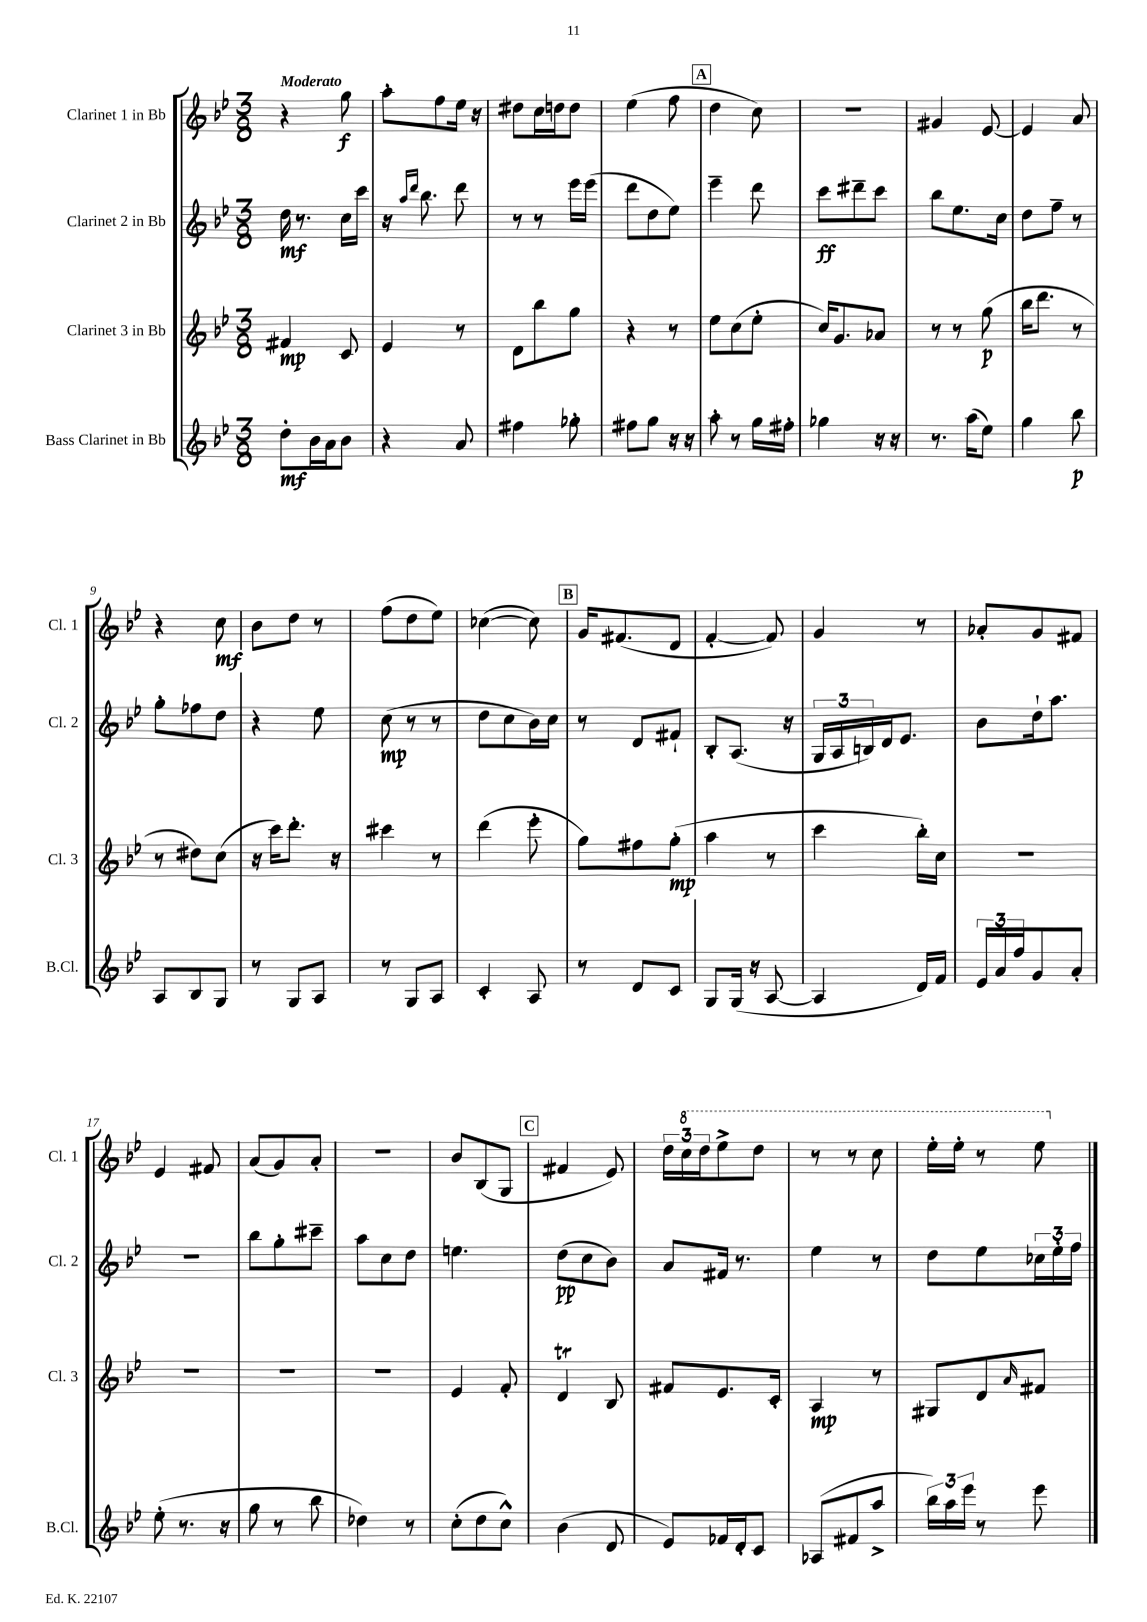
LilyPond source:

<<
\new StaffGroup <<
\new Staff = "s0" \with { instrumentName = "Clarinet 1 in Bb" shortInstrumentName = "Cl. 1" } {
    \clef treble \key bes \major \numericTimeSignature \time 3/8 \tempo "Moderato"
    r4 g''8\f |
    a''8-. f''8 ees''16 r16 |
    dis''8 c''16 d''16 d''8 |
    ees''4( f''8 |
    \mark \markup { \box "A" } d''4 c''8) |
    R4. |
    gis'4 ees'8~ |
    ees'4 a'8 |
    r4 c''8\mf |
    bes'8 d''8 r8 |
    f''8( d''8 ees''8) |
    ces''4~( ces''8) |
    \mark \markup { \box "B" } g'16 fis'8.( d'8 |
    f'4~-. f'8) |
    g'4 r8 |
    aes'8-. g'8 fis'8 |
    ees'4 fis'8 |
    a'8( g'8) a'8-. |
    R4. |
    bes'8 bes8( g8 |
    \mark \markup { \box "C" } fis'4 ees'8) |
    \tuplet 3/2 { d''16 \ottava #1 c'''16 d'''16 } ees'''8-> d'''8 |
    r8 r8 c'''8 |
    ees'''16-. ees'''16-. r8 ees'''8 \ottava #0 \bar "|." |
}
\new Staff = "s1" \with { instrumentName = "Clarinet 2 in Bb" shortInstrumentName = "Cl. 2" } {
    \clef treble \key bes \major \numericTimeSignature \time 3/8
    d''16\mf r8. c''16 c'''16 |
    r16 \grace { a''16 d'''16 } bes''8. d'''8 |
    r8 r8 ees'''16 ees'''16( |
    d'''8 d''8 ees''8) |
    \mark \markup { \box "A" } ees'''4-- d'''8 |
    c'''8\ff dis'''8-- c'''8 |
    bes''8 ees''8. c''16 |
    d''8 f''8-- r8 |
    g''8-. fes''8 d''8 |
    r4 ees''8 |
    c''8\mp( r8 r8 |
    d''8 c''8 bes'16) c''16 |
    \mark \markup { \box "B" } r8 d'8 fis'8-! |
    bes8-. a8.( r16 |
    \tuplet 3/2 { g16 a16 b16) } d'16 ees'8. |
    bes'8 d''16-! a''8. |
    r4. |
    bes''8 g''8-. cis'''8-- |
    a''8 c''8 d''8 |
    e''4. |
    \mark \markup { \box "C" } d''8\pp( c''8 bes'8) |
    a'8 fis'16 r8. |
    ees''4 r8 |
    d''8 ees''8 \tuplet 3/2 { ces''16 ees''16-. f''16 } \bar "|." |
}
\new Staff = "s2" \with { instrumentName = "Clarinet 3 in Bb" shortInstrumentName = "Cl. 3" } {
    \clef treble \key bes \major \numericTimeSignature \time 3/8
    fis'4\mp c'8 |
    ees'4 r8 |
    d'8 bes''8 g''8 |
    r4 r8 |
    \mark \markup { \box "A" } ees''8 c''8( ees''8-. |
    c''16) g'8. aes'8 |
    r8 r8 g''8\p( |
    bes''16 d'''8. r8 |
    r8 dis''8) c''8( |
    r16 c'''16) d'''8.-. r16 |
    cis'''4 r8 |
    d'''4( ees'''8-. |
    \mark \markup { \box "B" } g''8) fis''8 g''8-.\mp( |
    a''4 r8 |
    c'''4 bes''16-.) c''16 |
    R4. |
    R4. |
    R4. |
    R4. |
    ees'4 f'8-. |
    \mark \markup { \box "C" } d'4\trill bes8 |
    fis'8 ees'8. c'16-. |
    a4\mp r8 |
    gis8 d'8 \grace { a'16 } fis'8 \bar "|." |
}
\new Staff = "s3" \with { instrumentName = "Bass Clarinet in Bb" shortInstrumentName = "B.Cl." } {
    \clef treble \key bes \major \numericTimeSignature \time 3/8
    d''8-.\mf bes'16 a'16 bes'8 |
    r4 a'8 |
    fis''4 ges''8-. |
    fis''8 g''8 r16 r16 |
    \mark \markup { \box "A" } a''8-. r8 g''16 fis''16-. |
    ges''4 r16 r16 |
    r8. a''16( ees''8) |
    g''4 bes''8\p |
    a8 bes8 g8 |
    r8 g8 a8 |
    r8 g8 a8 |
    c'4-. a8 |
    \mark \markup { \box "B" } r8 d'8 c'8 |
    g8 g16( r16 a8~ |
    a4 d'16) f'16 |
    \tuplet 3/2 { ees'16 a'16 f''16 } g'8 a'8-. |
    ees''8-.( r8. r16 |
    g''8 r8 bes''8 |
    des''4) r8 |
    c''8-.( d''8 c''8-^) |
    \mark \markup { \box "C" } bes'4( d'8 |
    ees'8) fes'16 d'16-. c'8 |
    aes8( fis'8 a''8-> |
    \tuplet 3/2 { bes''16) a''16 ees'''16 } r8 ees'''8 \bar "|." |
}
>>
>>
